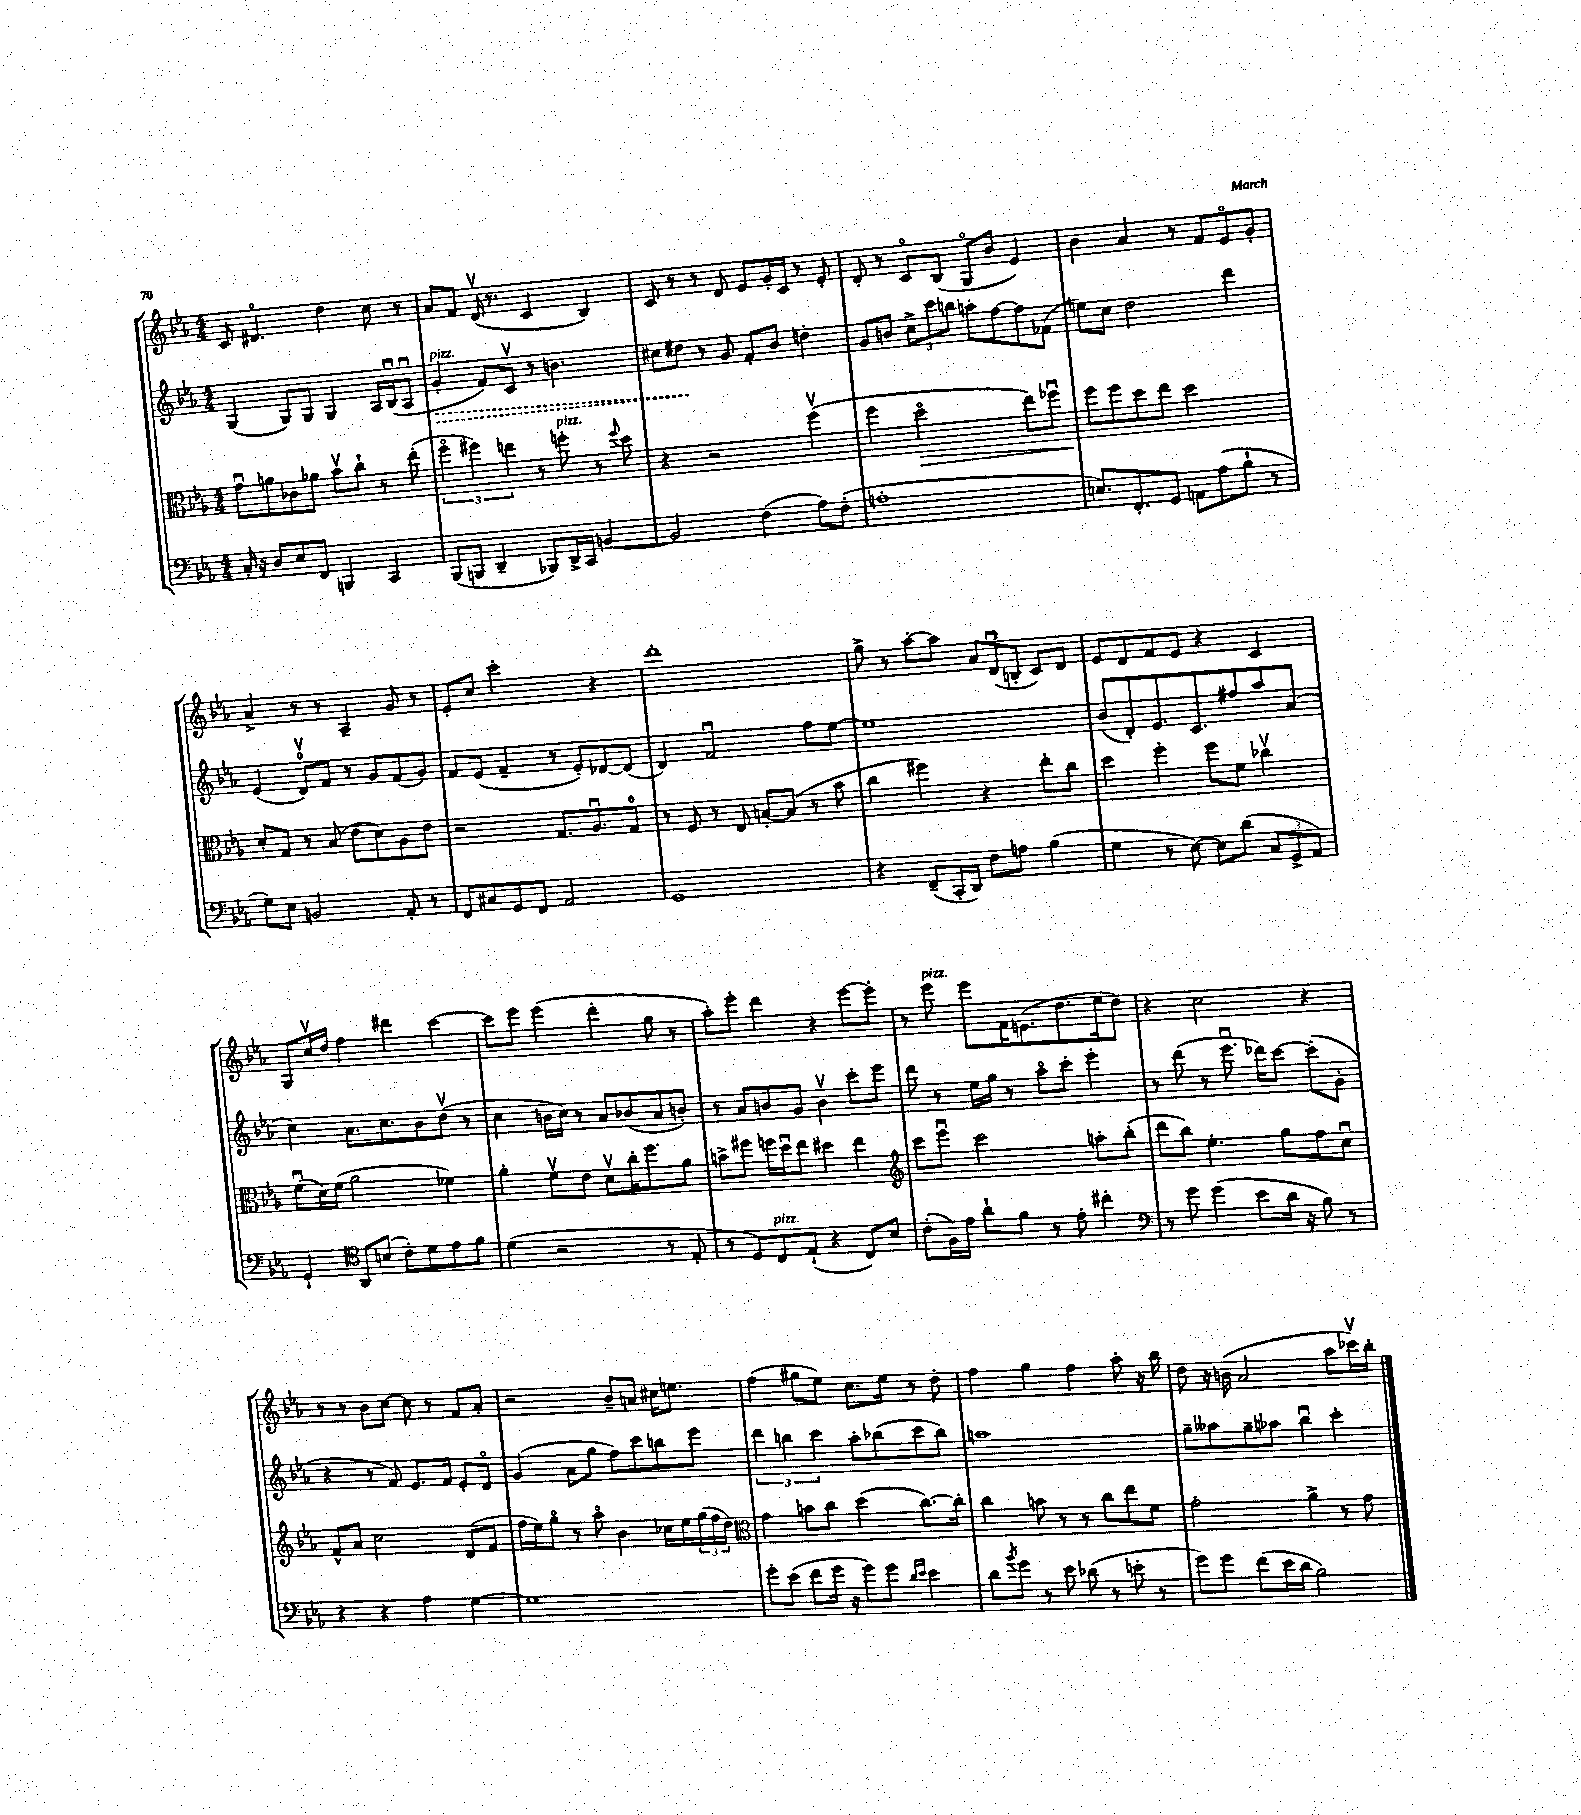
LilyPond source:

<<
\new StaffGroup <<
\new Staff = "s0" {
    \clef treble \key ees \major \numericTimeSignature \time 4/4
    c'8 dis'4.\flageolet d''4 c''8 r8 |
    aes'8 f'8 d'16\upbow( r8. c'4 bes4) |
    c'8 r8 r8 d'8 ees'8 g'16-. c'16 r8 ees'8-. |
    d'8-. r8 c'8\flageolet bes8( g8\flageolet bes'8 ees'4) |
    bes'4 aes'4 r8 f'8 ees'8\flageolet g'8-. |
    aes'4-> r8 r8 aes4-- g'8 r8 |
    ees'8-. c''8 c'''2-. r4 |
    d'''1-. |
    g''8-> r8 aes''8~-. aes''8 \tuplet 3/2 { aes'8 d'8\downbow( b8-. } c'8) d'8 |
    ees'8 d'8 f'8 ees'8 r4 c'4 |
    g8 c''16\upbow d''16 f''4 dis'''4 c'''4~ |
    c'''8 ees'''8 ees'''4( d'''4-. g''8 r8 |
    aes''8-.) ees'''8-. d'''4 r4 ees'''8~ ees'''8-. |
    r8 ees'''8^\markup { \italic "pizz." } ees'''8 f'16 e'8.( d''8. ees''16 d''8) |
    r4 c''2 r4 |
    r8 r8 bes'8 c''8~ c''8 r8 f'8 aes'8-. |
    r2 bes'8-- a'8 cis''16 e''8. |
    f''4( gis''8 ees''8) c''8. ees''16 r8 d''8-. |
    f''4 g''4 f''4 aes''8-. r16 bes''16 |
    d''8 r16 b'16( aes'2 aes''8 ces'''16\upbow) bes''16-. \bar "|." |
}
\new Staff = "s1" {
    \clef treble \key ees \major \numericTimeSignature \time 4/4
    g4( g8) g8 g4 aes16 bes16\downbow( aes8\downbow |
    \once \override Hairpin.style = #'dashed-line g'4-.\>^\markup { \italic "pizz." } f'8) c'8\upbow r8 b'4. |
    cis''8 dis''8\! r8 g'8 f'8-. bes'8 d''4-. |
    g'8 b'8 \tuplet 3/2 { c''8-> c'''8 b''8 } a''8-. f''8~ f''8 fes'8( |
    e''8) c''8 d''2 d'''4 |
    ees'4( d'8-0\upbow) f'8 r8 g'8 f'8( g'8) |
    f'8 ees'8( f'4-- r8 ees'8-.) des'8~ des'8( |
    d'4) f'2\downbow f''8 ees''8~ |
    ees''1 |
    bes'8( d'8-.) ees'8. c'8. fis''8 aes''8 aes'8( |
    c''4) aes'8. c''8. bes'8 d''8\upbow( r8 |
    c''4 b'16 c''16) r8 aes'8 bes'8( aes'8 b'8-.) |
    r8 aes'8 b'8 g'8 b'4\upbow c'''8-. ees'''8 |
    d'''8 r8 ees''16 g''16 r8 aes''8\flageolet c'''8-. ees'''4-. |
    r8 d'''8( r8 ees'''8.\downbow des'''16) c'''8~ c'''8-.( g'8-. |
    r4 r8 f'8) ees'8. f'16 ees'8-. d'8\flageolet |
    g'4( aes'8 g''8 f''8) c'''8 b''8 ees'''8 |
    \tuplet 3/2 { d'''4 b''4 c'''4 } aes''8-. bes''8( c'''8 bes''8) |
    a''1 |
    g''8-- aeses''8 g''8-- aes''8 bes''4\downbow c'''4-. \bar "|." |
}
\new Staff = "s2" {
    \clef alto \key ees \major \numericTimeSignature \time 4/4
    g'8\downbow a'8 ces'8 aes'8 bes'8\upbow c''8-! r8 ees''8-.( |
    \tuplet 3/2 { f''4\flageolet fis''4) e''4 } r8 f''8-.^\markup { \italic "pizz." } r8 \appoggiatura { f''8 } d''8 |
    r4 r2 f''4\upbow( |
    f''4 d''2\flageolet\> ees''8) fes''8\downbow |
    f''8\! f''8 d''8 ees''8 d''2 |
    d'8-. g8 r8 bes8( ees'8 d'8) aes8 ees'8 |
    r2 g8. aes8.\downbow g8-0 |
    r8 f8 r8 ees8 b8~-. b8( r8 bes'8 |
    c''4 fis''4) r4 ees''8-. c''8 |
    d''4 f''4-. f''8 f'8 ces''4\upbow |
    f'8\downbow( d'16) f'16( aes'2 fes'4) |
    aes'4-. f'8\upbow ees'8 d'8\upbow c''16-. f''8. aes'8 |
    b'8-> fis''8 f''16 d''16\downbow ees''8 dis''4 ees''4 |
    \clef treble c'''8 ees'''8\downbow c'''2 a''8-. bes''8-.( |
    d'''8 bes''8) ees''4.-. g''8 f''8 c''8\downbow |
    f'8-^ aes'8 c''2 d'8( f'8 |
    f''16 ees''16) g''8\flageolet r8 aes''8\flageolet bes'4 ces''16 ees''16 \tuplet 3/2 { g''16( f''16 d''16) } |
    \clef alto g'4 b'8 c''8 d''4( c''8.~) c''16-. |
    c''4 b'8 r8 r8 c''8 ees''8 f'8 |
    g'2-. aes'4-> r8 g'8 \bar "|." |
}
\new Staff = "s3" {
    \clef bass \key ees \major \numericTimeSignature \time 4/4
    c16-. r16 d8 ees8 f,8 b,,4 c,4 |
    bes,,8( b,,8 d,4-- bes,,8) d,16-> c,16 b,4~ |
    b,2 f4( aes8) f8-.( |
    a1-. |
    e8.) f,8.-. g,8 a,8 aes8( bes8-! r8 |
    g8) ees8 b,2 aes,8-. r8 |
    f,8 cis8 g,8 f,8 aes,2 |
    g,1 |
    r4 f,8--( c,16-. d,16) f8 a8 bes4( |
    g4 r8 ees8~) ees8 d'8( \tuplet 3/2 { c8 g,8-> aes,8) } |
    g,4-! \clef tenor aes,8 b8( c'8-.) d'8 ees'8 f'8 |
    d'4( r2 r8 ees8-. |
    r8 d8) c8^\markup { \italic "pizz." } ees8-!( r4 c8) bes8 |
    c'8-.( f16) ees'16 aes'8-! f'8 r8 ees'8-. cis''4-. |
    \clef bass r8 g'8 g'4( ees'8 d'16 r16 bes8) r8 |
    r4 r4 aes4 g4~ |
    g1 |
    g'8-. ees'8( f'8 g'16 r16 g'8) g'8 \grace { d'16 ees'16 } ees'4 |
    d'8 \acciaccatura { bes'8 } g'8 r8 ees'8 des'8( r8 e'8-. r8 |
    g'8) g'8 f'8( ees'16 d'16 bes2) \bar "|." |
}
>>
>>
\layout { \context { \Score \remove "Bar_number_engraver" } }
